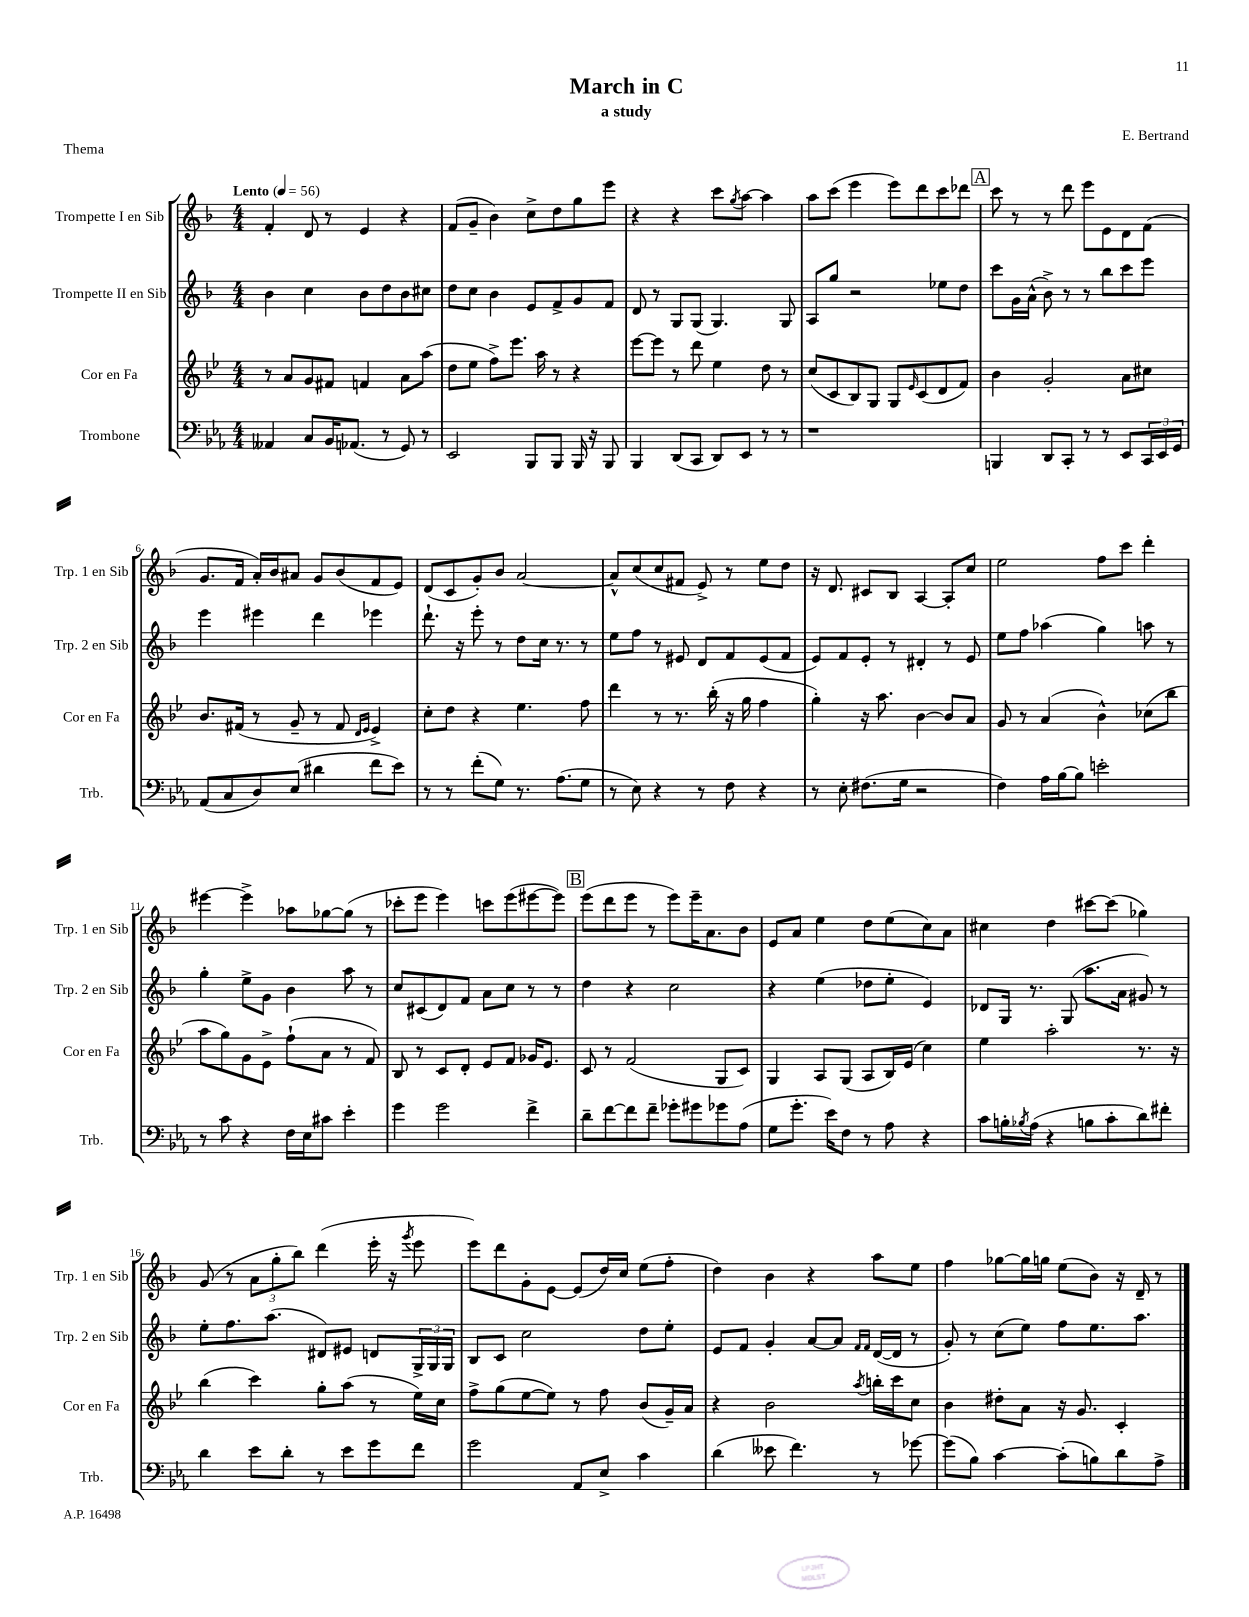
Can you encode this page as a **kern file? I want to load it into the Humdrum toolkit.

**kern	**kern	**kern	**kern
*staff4	*staff3	*staff2	*staff1
*clefF4	*clefG2	*clefG2	*clefG2
*k[b-e-a-]	*k[b-e-]	*k[b-]	*k[b-]
*M4/4	*M4/4	*M4/4	*M4/4
*MM56	*MM56	*MM56	*MM56
4AA--	8r	4b-	4f'
.	8a	.	.
8C	8g	4cc	8d
16BB-	8f#	.	8r
(8.AA-	.	.	.
.	4f	8b-	4e
8r	.	8dd	.
8GG)	8a	8b-	4r
8r	(8aa	8cc#	.
=	=	=	=
2EE-	8dd	8dd	(8f
.	8ee-	8cc	8g~
.	8ff^)	4b-	4b-)
.	8.eee-	.	.
8BBB-	.	8e	8cc^
.	16aa	.	.
8BBB-	8r	8f^	8dd
16BBB-	4r	8g	8gg
16r	.	.	.
8BBB-	.	8f	8eee
=	=	=	=
4BBB-	[8eee-	8d	4r
.	8eee-]	8r	.
(8DD	8r	8G	4r
8CC	8ddd	(8G	.
8DD)	4ee-	4.G)	8ccc
.	.	.	8qgg
8EE-	.	.	[8aa
8r	8dd	.	4aa]
8r	8r	8G	.
=	=	=	=
1r	(8cc	8A	8aa
.	8c	8gg	(8ccc
.	8B-)	2r	4eee
.	8G	.	.
.	8G	.	8eee)
.	16qqe-	.	.
.	(8c	.	8ddd
.	8d	8ee-	8ccc
.	8f)	8dd	8ddd-
=	=	=	=
4BBB	4b-	8ccc	8ccc
.	.	16g	8r
.	.	(16a^^	.
8DD	2g'	8b-^)	8r
8CC'	.	8r	8ddd
8r	.	8r	8eee
8r	.	8bb-	8e
8EE-	8a	8ccc	8d
24CC	8cc#	8eee	(8f
24EE-	.	.	.
24GG	.	.	.
=	=	=	=
(8AA-	8.b-	4eee	8.g
8C	.	.	.
.	(16f#	.	16f
8D)	8r	4eee#	16a')
.	.	.	16b-
(8E-	8g~	.	8a#
4d#	8r	4ddd	8g
.	8f#	.	(8b-
.	16qqd	.	.
.	16qqe-	.	.
8f	4e-^)	4eee-	8f
8e-)	.	.	8e)
=	=	=	=
8r	8cc'	8.ddd`	(8d
8r	8dd	.	8c
.	.	16r	.
(8f'	4r	8eee'	8g')
8G)	.	8r	8b-
8.r	4.ee-	8dd	[2a
.	.	16cc	.
(8.A-	.	8.r	.
8G	8ff	8r	.
=	=	=	=
8r	4ddd	8ee	8a^^]
8E-)	.	8ff	(8cc
4r	8r	8r	8cc
.	8.r	8e#	8f#
8r	.	8d	8e^)
.	(16bb-'	.	.
8F	16r	8f	8r
.	16gg	.	.
4r	4ff	(8e#	8ee
.	.	8f	8dd
=	=	=	=
8r	4gg')	8e)	16r
.	.	.	8.d
8E-'	.	8f	.
(8.F#	16r	8e'	8c#
.	8.aa	.	.
.	.	8r	8B-
16G	.	.	.
2r	[4b-	4d#'	[4A
.	8b-]	8r	8A']
.	8a	8e	8cc
=	=	=	=
4F)	8g	8ee	2ee
.	8r	8ff	.
16A-	(4a	(4aa-	.
[16B-	.	.	.
8B-]	.	.	.
2e'	4b-^^)	4gg)	8ff
.	.	.	8ccc
.	(8cc-	8aa	4ddd'
.	8bb-	8r	.
=	=	=	=
8r	8aa	4gg'	[4eee#
8c	8gg)	.	.
4r	8g	8ee^	4eee#^]
.	8e-^	8g	.
16F	(8ff`	4b-	8aa-
16E-	.	.	.
8c#	8a	.	[8gg-
4e-'	8r	8aa	(8gg-]
.	8f)	8r	8r
=	=	=	=
4g	8B-	8cc	8ccc-'
.	8r	(8c#	8eee
2g	8c	8d)	4eee)
.	8d'	8f	.
.	8e-	8a	8ccc
.	8f	8cc	(8eee
4f^	16g-	8r	[8eee#
.	8.e-	.	.
.	.	8r	8eee#])
=	=	=	=
8d~	8c	4dd	(8eee
[8f	8r	.	8ddd
8f]	(2f	4r	8eee
8f~	.	.	8r
8g-'	.	2cc	8eee)
8g#	.	.	16eee~
.	.	.	8.a
8g-	8G	.	.
(8A-	8c)	.	8b-
=	=	=	=
8G	4G	4r	8e
8.g'	.	.	8a
.	8A	(4ee	4ee
16e-)	.	.	.
8F	(8G	.	.
8r	8A	8dd-	8dd
8A-	16B-)	8ee'	(8ee
.	(16e-	.	.
4r	4cc)	4e)	8cc)
.	.	.	8a
=	=	=	=
8c	4ee-	8d-	4cc#
16B'	.	16G	.
8qB-	.	.	.
(16A-	.	8.r	.
4r	2aa'	.	4dd
.	.	(8G	.
8B	.	8.aa	[8ccc#
8c'	.	.	(8ccc#]
.	.	16a	.
8d)	8.r	8g#)	4gg-)
8f#'	.	8r	.
.	16r	.	.
=	=	=	=
4d	(4bb-	8ee'	(8g
.	.	8.ff	8r
8e-	4ccc)	.	12a
.	.	(8.aa	.
.	.	.	12gg'
8d'	.	.	.
.	.	.	12bb-)
8r	8gg'	8d#)	(4ddd
8e-	(8aa	8e#	.
8g	8r	8d	16eee'
.	.	.	16r
.	.	.	8qggg
8f	16ee-)	24G^	8eee
.	.	24G	.
.	16cc	.	.
.	.	24G	.
=	=	=	=
2g	8ff^	8B-	8eee)
.	(8gg	8c	8ddd
.	[8ee-	2cc	8g'
.	8ee-])	.	[8e
8AA-	8r	.	(8e]
8E-^	8ff	.	16dd)
.	.	.	16cc
4c	(8b-	8dd	(8ee
.	16g~)	8ee'	8ff'
.	16a	.	.
=	=	=	=
(4d	4r	8e	4dd)
.	.	8f	.
8e--	2b-	4g'	4b-
4.f)	.	.	.
.	.	[8a	4r
.	.	8a]	.
.	.	16qqf	.
.	8qaa	16qqf	.
8r	16bb'	([16d	8aa
.	16ccc	16d]	.
[8g-	8cc	8r	8ee
=	=	=	=
(8g-]	4b-	8g')	4ff
8B-)	.	8r	.
[4c	8dd#'	(8cc	[8gg-
.	8a	8ee)	16gg-]
.	.	.	16gg
(8c']	16r	8ff	(8ee
.	8.g	.	.
8B)	.	8.ee	8b-)
8d	4c'	.	16r
.	.	8.aa	16d~
8A-^	.	.	8r
==	==	==	==
*-	*-	*-	*-
